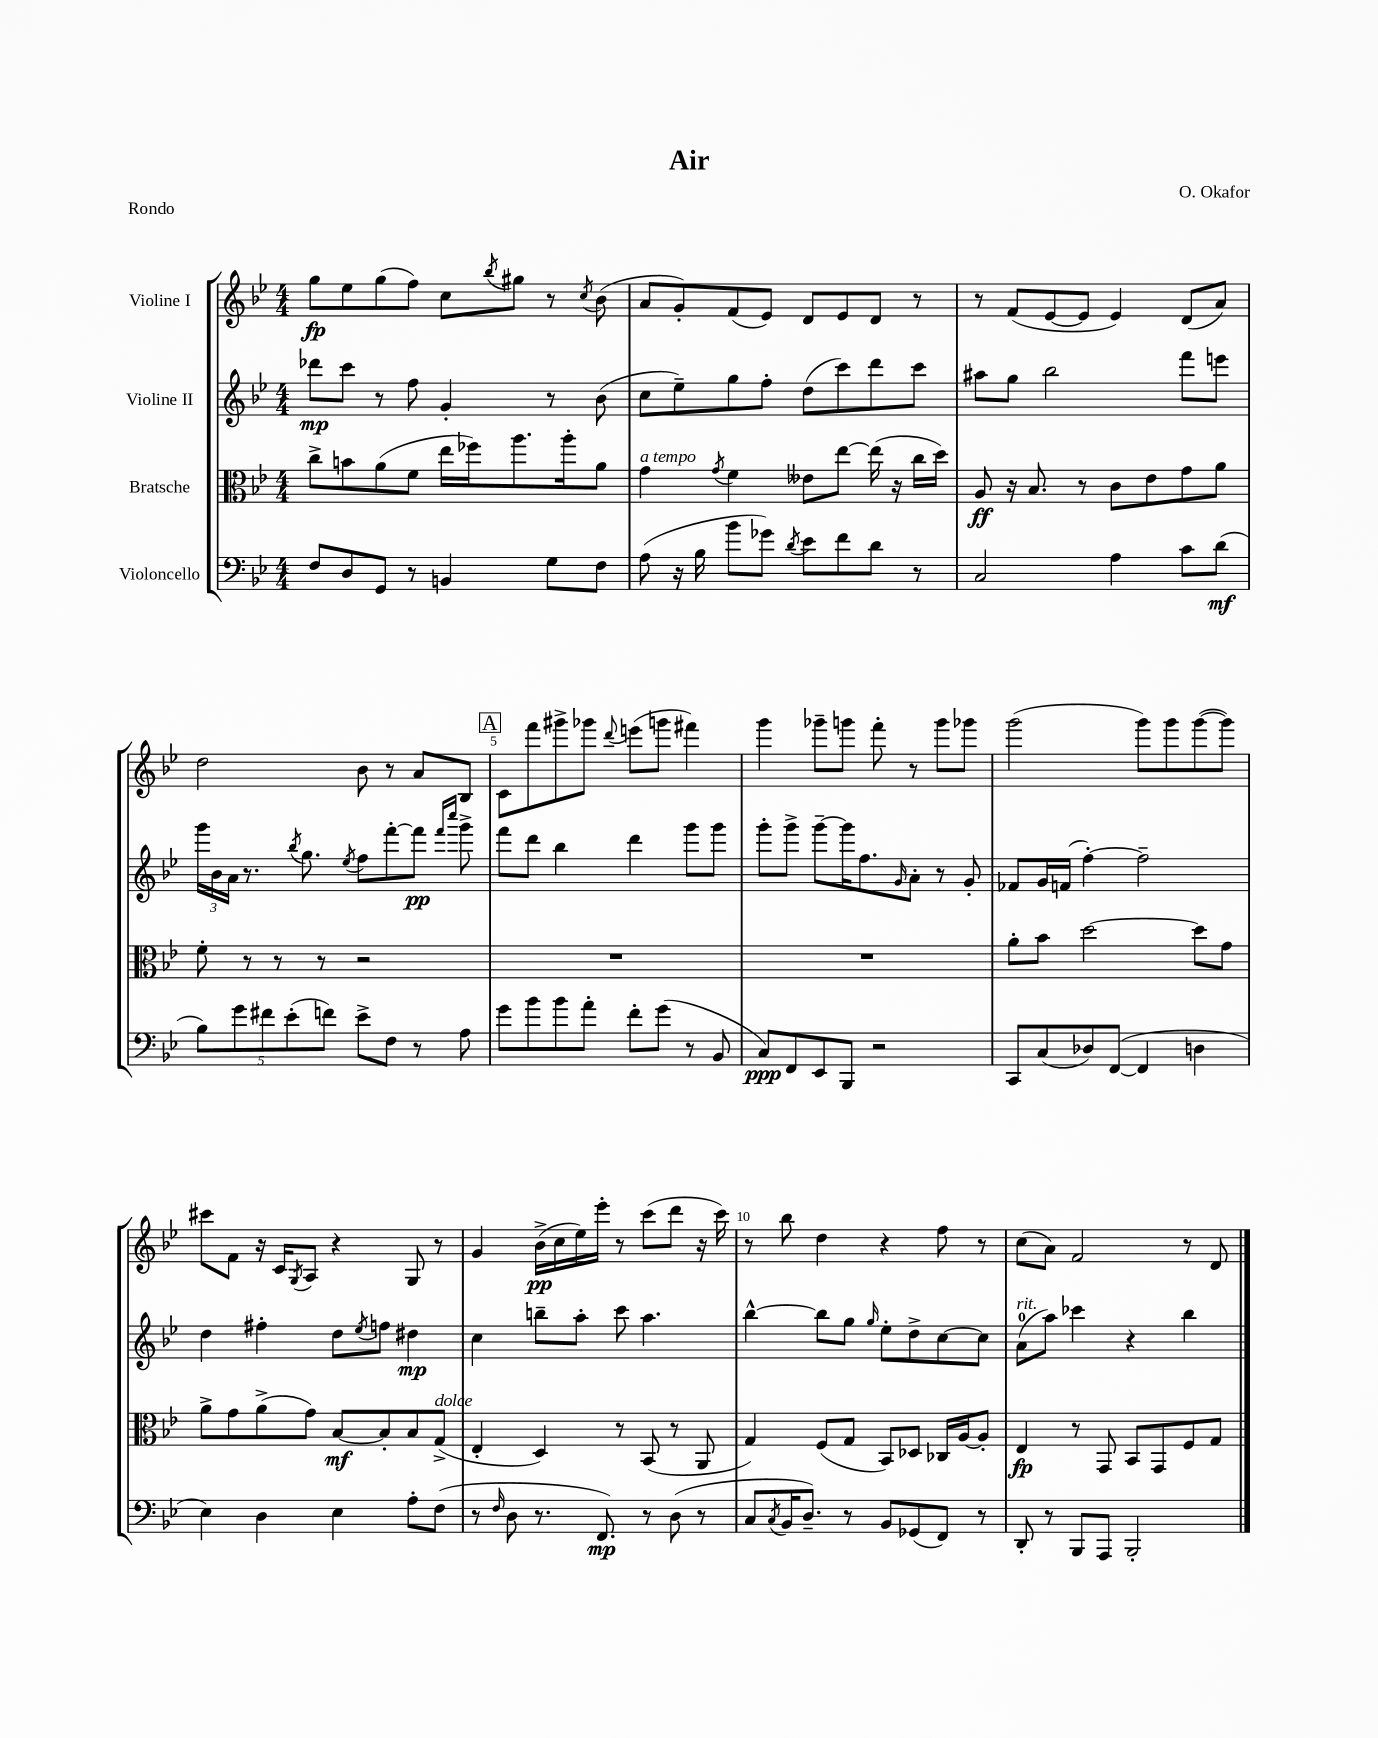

**kern	**kern	**kern	**kern
*staff4	*staff3	*staff2	*staff1
*clefF4	*clefC3	*clefG2	*clefG2
*k[b-e-]	*k[b-e-]	*k[b-e-]	*k[b-e-]
*M4/4	*M4/4	*M4/4	*M4/4
8F	8cc^	8ddd-	8gg
8D	8b	8ccc	8ee-
8GG	(8a	8r	(8gg
8r	8f	8ff	8ff)
4BB	16ee-	4g'	8cc
.	16ff-)	.	.
.	.	.	8qbb-
.	8.aa	.	8gg#
8G	.	8r	8r
.	16aa'	.	.
.	.	.	8qcc
8F	8a	(8b-	(8b-
=	=	=	=
(8A	4g	8cc	8a
16r	.	8ee-~)	8g')
16B-	.	.	.
.	8qg	.	.
8b-	4f	8gg	(8f
8g-)	.	8ff'	8e-)
8qd	.	.	.
8e-	8e--	(8dd	8d
8f	[8ee-	8ccc)	8e-
8d	(16ee-]	8ddd	8d
.	16r	.	.
8r	16cc	8ccc	8r
.	16dd)	.	.
=	=	=	=
2C	8A	8aa#	8r
.	16r	8gg	(8f
.	8.B-	.	.
.	.	2bb-	[8e-
.	8r	.	8e-]
4A	8c	.	4e-)
.	8e-	.	.
8c	8g	8fff	(8d
(8d	8a	8eee	8a)
=	=	=	=
10B-)	8f'	24ggg	2dd
.	.	24b-	.
.	.	24a	.
10g	.	.	.
.	8r	8.r	.
10f#	.	.	.
.	8r	.	.
(10e-'	.	.	.
.	.	8qbb-	.
.	.	8.gg	.
.	8r	.	.
10f)	.	.	.
.	.	8qee-	.
8e-^	2r	8ff	8b-
8F	.	[8fff'	8r
8r	.	8fff]	8a
.	.	16qqfff	.
.	.	16qqcccc	.
8A	.	8ggg^	8B-
=	=	=	=
8g	1r	8fff	8c
8b-	.	8ddd	8fff
8b-	.	4bb-	8ggg#^
8a'	.	.	8ggg-
.	.	.	8qqddd
8f'	.	4ddd	(8eee
(8g	.	.	8ggg
8r	.	8ggg	4fff#)
8BB-	.	8ggg	.
=	=	=	=
8C)	1r	8ggg'	4ggg
8FF	.	8ggg^	.
8EE-	.	[8ggg~	8ggg-~
8BBB-	.	16ggg]	8ggg
.	.	8.ff	.
2r	.	.	8fff'
.	.	16qqg	.
.	.	8a'	8r
.	.	8r	8ggg
.	.	8g'	8ggg-
=	=	=	=
8CC	8a'	8f-	(2ggg
(8C	8b-	16g	.
.	.	(16f	.
8D-)	[2dd	[4ff')	.
([8FF	.	.	.
4FF]	.	2ff~]	8ggg)
.	.	.	8ggg
4D	8dd]	.	([8ggg
.	8g	.	8ggg])
=	=	=	=
4E-)	8a^	4dd	8ccc#
.	8g	.	8f
4D	(8a^	4ff#'	16r
.	.	.	16c
.	.	.	8qG
.	8g)	.	8A
4E-	[8B-	8dd	4r
.	.	8qee-	.
.	8B-']	8ff	.
8A'	8B-	4dd#	8G
(8F	(8G^	.	8r
=	=	=	=
8r	4E-'	4cc	4g
16qqF	.	.	.
8D	.	.	.
8.r	4D)	8bb~	(16b-^
.	.	.	16cc
.	.	8aa'	16ee-)
8.FF)	.	.	16eee-'
.	8r	8ccc	8r
8r	(8BB-	4.aa	(8ccc
(8D	8r	.	8ddd
8r	8AA	.	16r
.	.	.	16ccc)
=	=	=	=
8C	4G)	[4bb-^^	8r
8qC	.	.	.
16BB-	.	.	8bb-
8.D~)	.	.	.
.	(8F	8bb-]	4dd
8r	8G	8gg	.
.	.	16qqgg	.
8BB-	8BB-)	8ee-'	4r
(8GG-	8D-	8dd^	.
8FF)	16C-	[8cc	8ff
.	[16A	.	.
8r	8A']	8cc]	8r
=	=	=	=
8DD'	4E-	(8a	(8cc
8r	.	8aa)	8a)
8BBB-	8r	4ccc-	2f
8AAA	8GG	.	.
2BBB-'	8BB-	4r	.
.	8GG	.	.
.	8F	4bb-	8r
.	8G	.	8d
==	==	==	==
*-	*-	*-	*-
